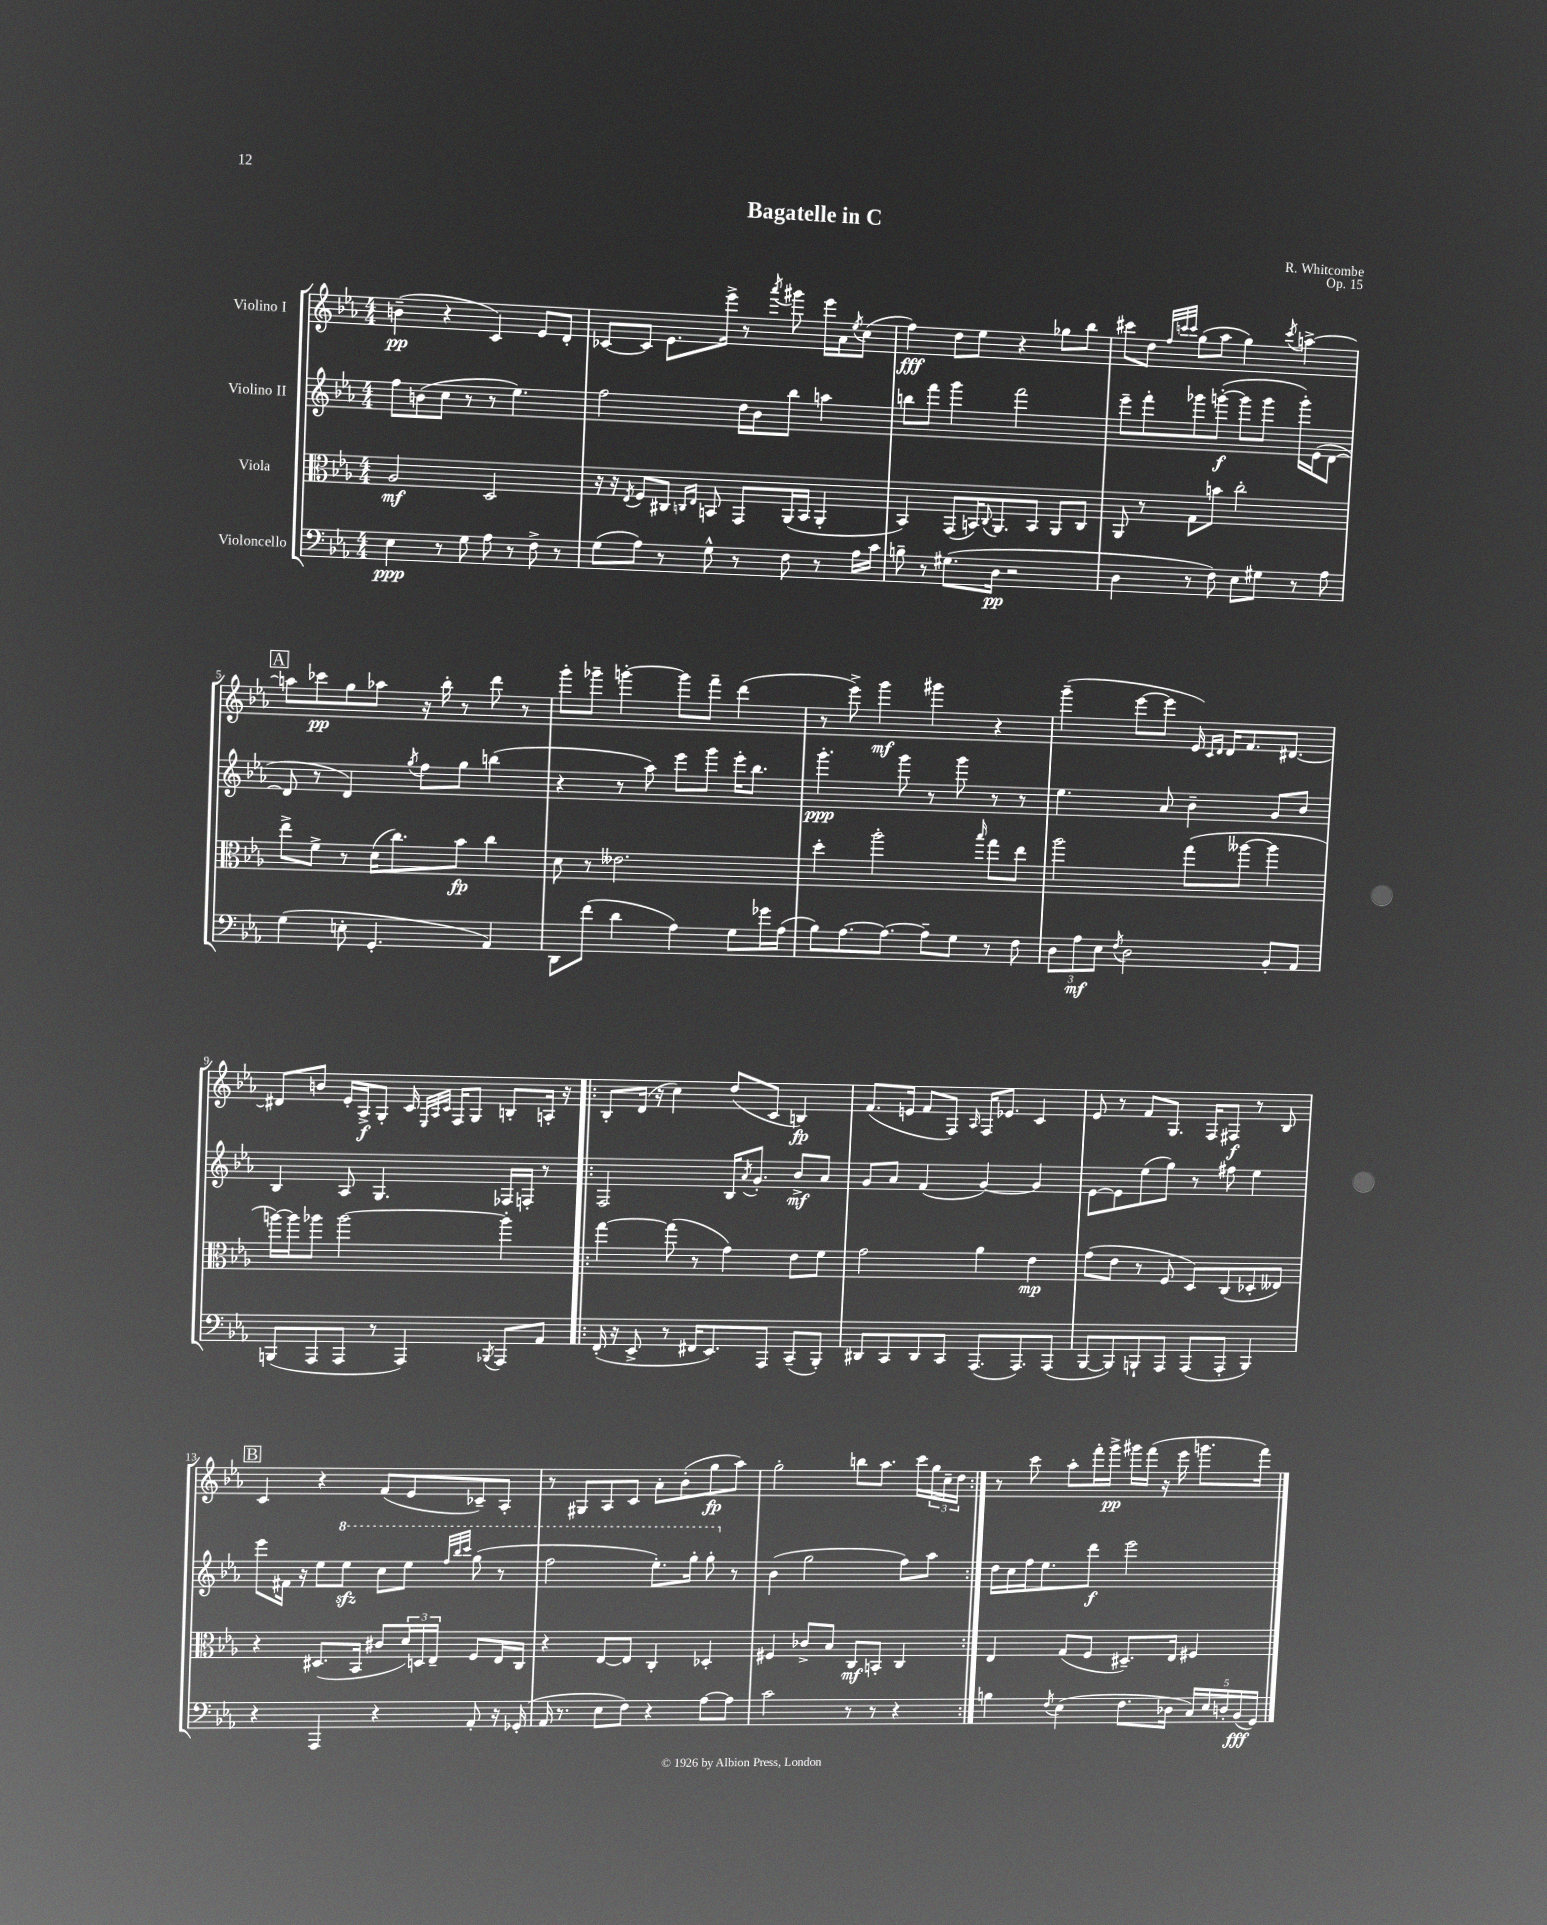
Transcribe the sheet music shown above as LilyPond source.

\header { title = "Bagatelle in C" composer = "R. Whitcombe" opus = "Op. 15" }
<<
\new StaffGroup <<
\new Staff = "s0" \with { instrumentName = "Violino I" } {
    \clef treble \key ees \major \numericTimeSignature \time 4/4
    b'4--\pp( r4 c'4) ees'8 d'8-. |
    ces'8~ ces'8 ees'8. ees'''16-> r8 \acciaccatura { aes'''8 } gis'''8 ees'''16 aes'16 \acciaccatura { ees''8 } c''8( |
    f''4\fff) d''8 ees''8 r4 ges''8 bes''8 |
    cis'''8 d''8 \grace { f''32 c'''32 c'''32 } g''8( aes''8 g''4) \acciaccatura { c'''8 } a''4~-> |
    \mark \markup { \box "A" } a''8 ces'''8\pp g''8 aes''8 r16 bes''16-. r8 d'''8 r8 |
    g'''8-. ges'''8-- g'''4~-. g'''8 f'''8-- d'''4( |
    r8 ees'''8->) g'''4\mf gis'''4 r4 |
    g'''4--( ees'''8~ ees'''8 ees'16) \grace { c'16 d'16 } d'16 f'8. dis'8.~ |
    dis'8 b'8 ees'16-. aes16->\f g8-. c'16 \grace { ees32 aes32 c'32 } f16 g8 b8-. a16-. r16 |
    \repeat volta 2 { bes8-. d'16( r16 c''4) d''8( c'8 b4\fp) |
    f'8.( e'16 f'8 f8) \grace { aes16 } f16 ees'8. c'4 |
    ees'8 r8 f'8 g8. f16 fis8\f r8 bes8 |
    \mark \markup { \box "B" } c'4 r4 f'8( ees'8 ces'8--) aes8-. |
    r8 gis8 aes8 c'8 aes'8-. bes'8-.( g''8\fp aes''8) |
    g''2-. b''8 aes''8. c'''16 \tuplet 3/2 { g''16 c''16-- d''16 } | }
    r8 c'''8 aes''8-. f'''16-. g'''16->\pp gis'''16 f'''16( r16 ees'''16 g'''8. f'''16) \bar "|." |
}
\new Staff = "s1" \with { instrumentName = "Violino II" } {
    \clef treble \key ees \major \numericTimeSignature \time 4/4
    f''8 b'8( c''8 r8 r8 ees''4.) |
    f''2 d''16 bes'16 bes''8 a''4 |
    b''8 f'''8 g'''4 f'''2 |
    ees'''8-- f'''8-. ges'''8 g'''8~-.\f( g'''8 g'''8 g'''16-.) ees'16( d'8~ |
    \mark \markup { \box "A" } d'8 r8 d'4) \acciaccatura { g''8 } f''8 g''8 b''4( |
    r4 r8 aes''8) ees'''8 g'''8 ees'''16-. bes''8. |
    g'''4.-.\ppp g'''8 r8 g'''8 r8 r8 |
    ees''4. aes'8 bes'4-- g'8 bes'8 |
    bes4 aes8 g4. fes16 f16-. r8 |
    \repeat volta 2 { f2 bes16 \acciaccatura { aes'8 } g'8.-. bes'8->\mf aes'8 |
    g'8 aes'8 f'4( g'4~) g'4 |
    ees'8~ ees'8 ees''8( g''8) r8 fis''8 ees''4 |
    \mark \markup { \box "B" } ees'''8 fis'16 r16 ees''8 \ottava #1 ees'''8\sfz c'''8 ees'''8 \grace { f'''32 bes'''32 c''''32 } g'''8( r8 |
    f'''2 ees'''8.-.) g'''16-. g'''8-. \ottava #0 r8 |
    bes'4( g''2 f''8) aes''8 | }
    d''16 c''16 f''16 ees''8. d'''8\f ees'''2 \bar "|." |
}
\new Staff = "s2" \with { instrumentName = "Viola" } {
    \clef alto \key ees \major \numericTimeSignature \time 4/4
    aes2\mf d2 |
    r16 r16 \acciaccatura { ees8 } f8 cis8 \grace { c16 ees16 } b,8 g,8 aes,16( b,16 aes,4-. |
    bes,4) g,8( b,16) \appoggiatura { c8 } aes,8. b,8 aes,8 c8 |
    aes,8 r8 g8 b'8 c''2-. |
    \mark \markup { \box "A" } ees''8-> f'8-> r8 d'16( c''8.) bes'8\fp c''4 |
    d'8 r8 eeses'2. |
    d''4-. aes''2-. \grace { bes''16 } g''8 ees''8 |
    aes''2 g''8( aeses''8~ aeses''4 |
    a''16~) a''16 aes''8 aes''2~ aes''4-. |
    \repeat volta 2 { g''4~ g''8( r8 g'4) ees'8 f'8 |
    g'2 aes'4 ees'4\mp |
    g'8( ees'8 r8 f8 d8) c8( des8-. eeses8) |
    \mark \markup { \box "B" } r4 dis8.( bes,16 cis'8 \tuplet 3/2 { d'16) d16 ees16-- } f8 ees16 c16 |
    r4 ees8~ ees8 c4-. des4-. |
    fis4 ces'8-> bes8 c8\mf b,8-. c4 | }
    ees4 g8( f8 dis8.--) ees16 fis4 \bar "|." |
}
\new Staff = "s3" \with { instrumentName = "Violoncello" } {
    \clef bass \key ees \major \numericTimeSignature \time 4/4
    ees4\ppp r8 g8 aes8 r8 f8-> r8 |
    g8( aes8) r8 g8-^ r8 f8 r8 aes16 c'16 |
    b8-- r8 gis8.( d16\pp r2 |
    d4 r8 f8) ees8 gis8 r8 aes8 |
    \mark \markup { \box "A" } g4( e8-. g,4.-. aes,4) |
    d,8 f'8( d'4 aes4) g8 ges'16 aes16( |
    bes8) aes8.~ aes8.~ aes8-- g8 r8 f8 |
    \tuplet 3/2 { d8 aes8\mf ees8 } \acciaccatura { f8 } d2 bes,8-. aes,8 |
    b,,8( aes,,8 aes,,8 r8 aes,,4) \acciaccatura { bes,,8 } aes,,8 aes,8 |
    \repeat volta 2 { f,16-.( r16 ees,8-> r8 fis,16 ees,8.) aes,,8 c,8--( bes,,8-.) |
    dis,8 c,8 dis,8 c,8 aes,,8.( aes,,8.) aes,,8( |
    bes,,8~ bes,,8) b,,8-! aes,,8 aes,,8( aes,,8-. b,,4) |
    \mark \markup { \box "B" } r4 aes,,4 r4 aes,8-. r16 ges,16-.( |
    aes,16 r8. ees8 f8) r4 aes8~ aes8 |
    c'2 r8 r8 r4 | }
    b4 \acciaccatura { f8 } ees4( f8. des16 \tuplet 5/4 { c16) ees16 d16-. bes,16\fff( g,16) } \bar "|." |
}
>>
>>
